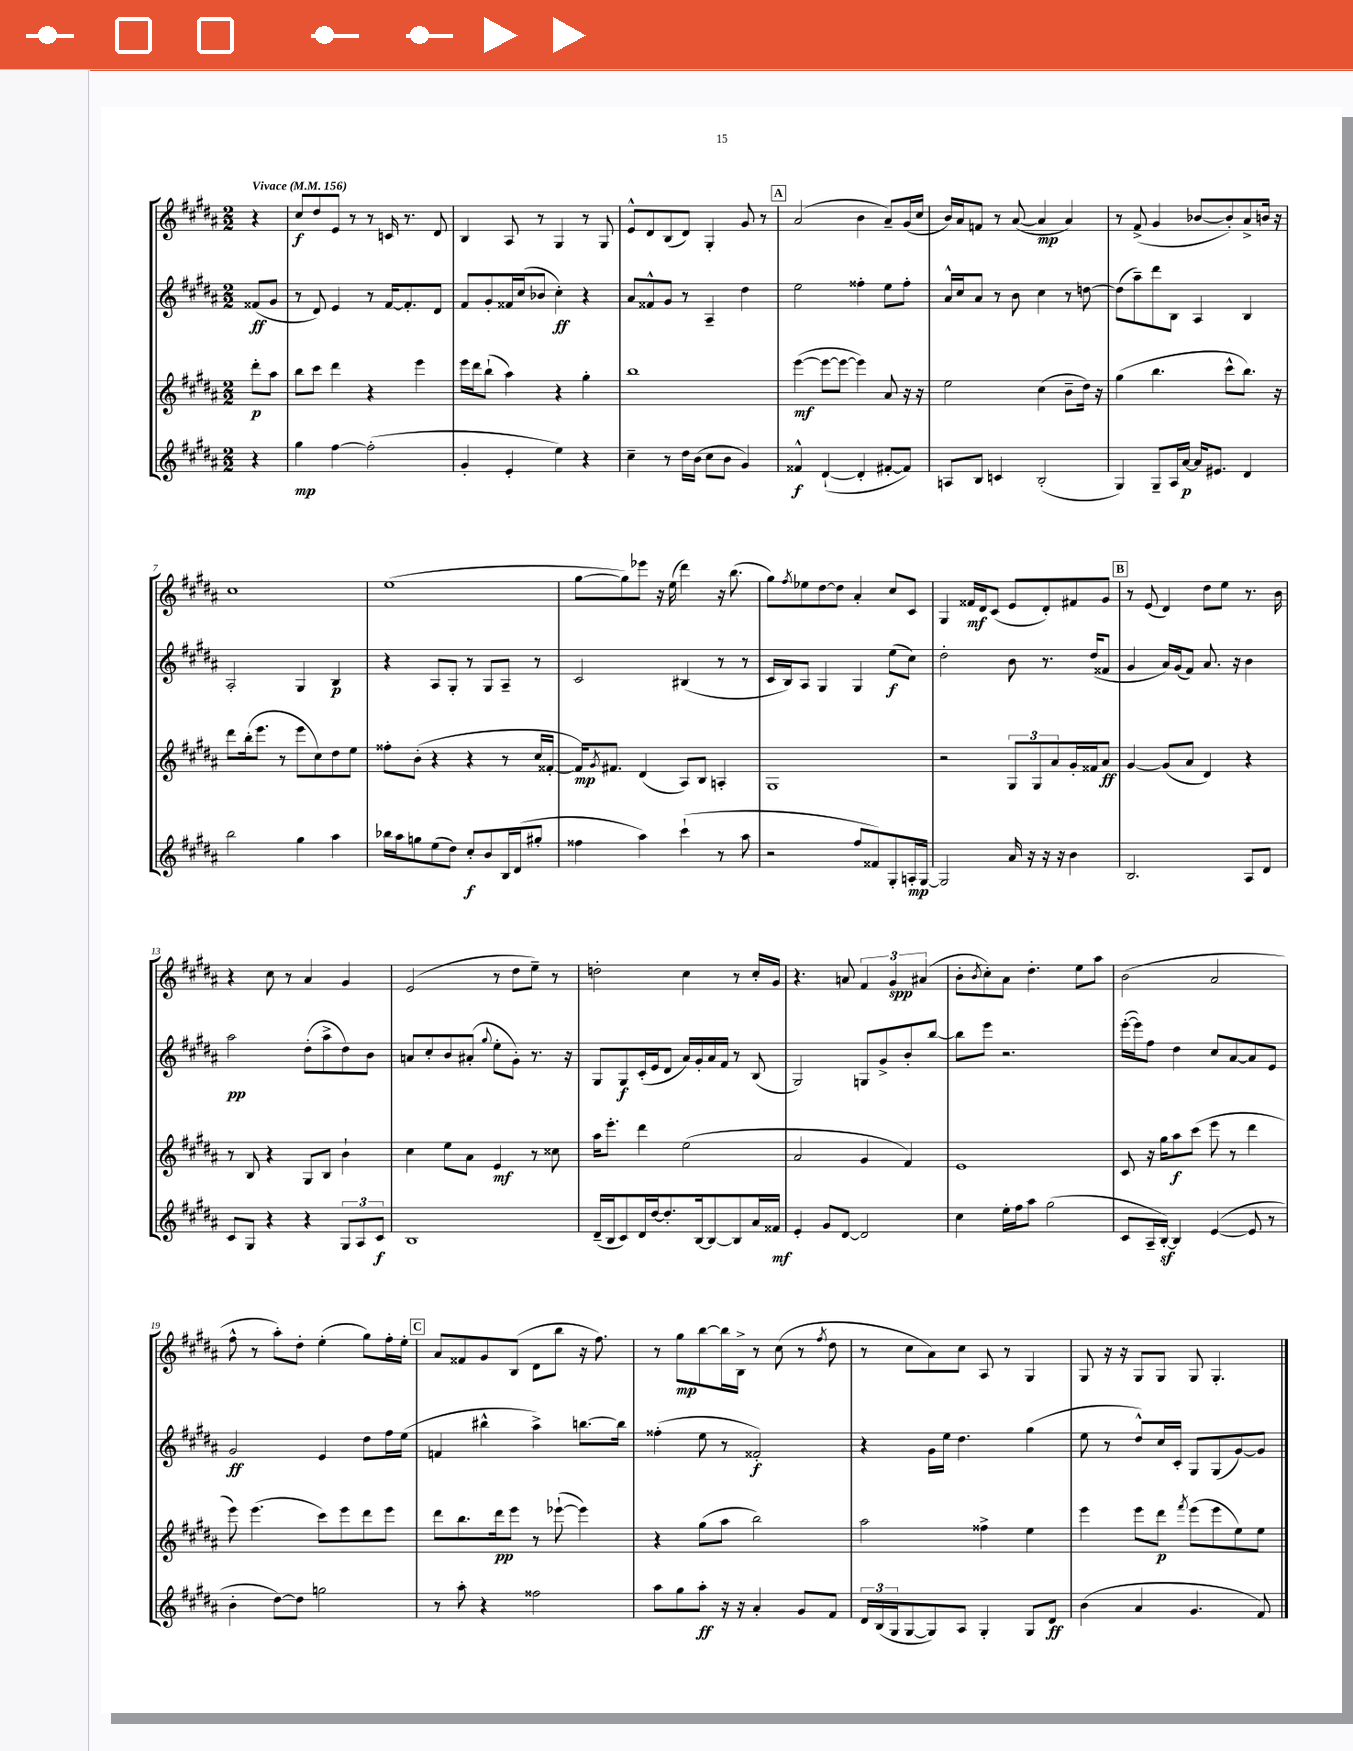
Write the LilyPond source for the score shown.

<<
\new StaffGroup <<
\new Staff = "s0" {
    \clef treble \key b \major \numericTimeSignature \time 2/2 \partial 4 \tempo "Vivace" 4 = 156
    r4 |
    cis''8\f dis''8 e'8 r8 r8 c'16 r8. dis'8 |
    b4 ais8 r8 gis4 r8 gis8 |
    e'8-^ dis'8 b8( dis'8) gis4-. gis'8 r8 |
    \mark \markup { \box "A" } ais'2( b'4 ais'8--) gis'16( cis''16 |
    b'16) ais'16 f'8 r8 ais'8~( ais'4\mp ais'4) |
    r8 fis'8->( gis'4 bes'8~ bes'8-.) ais'8-> b'16 r16 |
    cis''1 |
    e''1( |
    gis''8~ gis''8) ees'''8 r16 e''16( dis'''4) r16 b''8.( |
    gis''8) \acciaccatura { fis''8 } ees''8 dis''8~ dis''8 ais'4-. cis''8 cis'8 |
    gis4 fisis'16\mf dis'16 cis'8( e'8 dis'8-.) fis'8 gis'8 |
    \mark \markup { \box "B" } r8 e'8( dis'4) dis''8 e''8 r8. b'16 |
    r4 cis''8 r8 ais'4 gis'4 |
    e'2( r8 dis''8 e''8--) r8 |
    d''2-. cis''4 r8 cis''16-. gis'16 |
    r4. a'8 \tuplet 3/2 { fis'4 gis'4\spp ais'4( } |
    b'8-. \acciaccatura { b'8 } cis''8-.) ais'8 dis''4.-. e''8 ais''8 |
    b'2( ais'2 |
    fis''8-^ r8 ais''8-.) dis''8-. e''4-.( gis''8) fis''16-. e''16-. |
    \mark \markup { \box "C" } ais'8 fisis'8 gis'8 b8( dis'8 b''8 r16 fis''8.) |
    r8 gis''8\mp b''8~ b''16 b16-> r8 cis''8( r8 \acciaccatura { fis''8 } dis''8 |
    r8 cis''8 ais'8) cis''8 ais8 r8 gis4 |
    gis8 r16 r16 gis8 gis8 gis8 gis4.-. \bar "|." |
}
\new Staff = "s1" {
    \clef treble \key b \major \numericTimeSignature \time 2/2 \partial 4
    fisis'8\ff( gis'8 |
    r8 dis'8) e'4 r8 fis'16~ fis'8.-. dis'8 |
    fis'8 gis'8-. fisis'16 cis''16( bes'8 cis''4-.\ff) r4 |
    ais'8 fisis'8-^ gis'8 r8 ais4-- dis''4 |
    \mark \markup { \box "A" } e''2 fisis''4-. e''8 fisis''8-. |
    ais'16-^ cis''16 ais'8 r8 b'8 cis''4 r8 d''8~ |
    d''8( ais''8--) dis'''8 b8 ais4 b4 |
    ais2-. gis4 b4\p |
    r4 ais8 gis8-. r8 gis8 ais8-- r8 |
    cis'2 bis4( r8 r8 |
    cis'16 b16) ais8 gis4 gis4 e''8\f( cis''8) |
    dis''2-. b'8 r8. dis''16( fisis'8 |
    \mark \markup { \box "B" } gis'4 ais'16) gis'16( fis'8) ais'8. r16 b'4 |
    ais''2\pp dis''8-.( ais''8-> dis''8) b'8 |
    a'8 cis''8-. b'8 ais'8-.( \appoggiatura { gis''8 } e''8-. gis'8-.) r8. r16 |
    gis8 gis8\f cis'16-.( e'16 dis'8 ais'16) gis'16-. ais'16 fis'16 r8 b8( |
    gis2) g8 gis'8-> b'8-. b''8~ |
    b''8 e'''8 r2. |
    e'''16~-.( e'''16) fis''8 dis''4 cis''8 ais'8~ ais'8 e'8 |
    gis'2\ff e'4 dis''8 fis''16 e''16( |
    \mark \markup { \box "C" } f'4 bis''4-^ ais''4->) b''8.~ b''16 |
    fisis''4-.( e''8 r8 fisis'2-.\f) |
    r4 gis'16 e''16 dis''4. gis''4( |
    e''8 r8 dis''8-^) cis''16 cis'16-. gis8 gis8( gis'8~) gis'8 \bar "|." |
}
\new Staff = "s2" {
    \clef treble \key b \major \numericTimeSignature \time 2/2 \partial 4
    dis'''8-.\p ais''8 |
    b''8 cis'''8 dis'''4 r4 e'''4 |
    e'''16 dis'''16 b''8-!( ais''4) r4 gis''4-. |
    b''1 |
    \mark \markup { \box "A" } e'''4~\mf( e'''8~ e'''8~ e'''4) ais'8 r16 r16 |
    e''2 cis''4( b'8-- dis''16) r16 |
    gis''4( b''4. cis'''8-^ b''8.) r16 |
    dis'''8 b''16-.( e'''8. r8 e'''8 cis''8) dis''8 e''8 |
    fisis''8-. b'8-.( r4 r4 r8 cis''16 fisis'16~-. |
    fisis'16\mp) \acciaccatura { gis'8 } fis'8. dis'4( ais8) b8 a4-. |
    gis1 |
    r2 \tuplet 3/2 { gis8 gis8 ais'8 } gis'16-. fisis'16 ais'8\ff |
    \mark \markup { \box "B" } gis'4~ gis'8( ais'8 dis'4) r4 |
    r8 b8 r4 gis8 b8 b'4-! |
    cis''4 e''8 ais'8 e'4\mf r8 cisis''8 |
    ais''16 e'''8.-. dis'''4 e''2( |
    ais'2 gis'4 fis'4) |
    e'1 |
    cis'8 r16 gis''16 ais''8\f cis'''8( e'''8 r8 dis'''4 |
    e'''8) e'''4.( cis'''8) e'''8 dis'''8 e'''8 |
    \mark \markup { \box "C" } dis'''8 b''8. dis'''16\pp e'''8 r8 ees'''8~-!( ees'''4) |
    r4 gis''8( ais''8 b''2) |
    ais''2 fisis''4-> e''4 |
    e'''4 e'''8 dis'''8\p \acciaccatura { fis'''8 } e'''8( e'''8 e''8) e''8 \bar "|." |
}
\new Staff = "s3" {
    \clef treble \key b \major \numericTimeSignature \time 2/2 \partial 4
    r4 |
    gis''4\mp fis''4~ fis''2-.( |
    gis'4-. e'4-. e''4) r4 |
    cis''4-- r8 dis''16 b'16( cis''8 b'8 gis'4) |
    \mark \markup { \box "A" } fisis'4-^\f dis'4~-!( dis'4-. fis'8~-. fis'8) |
    a8 b8 c'4 b2-.( |
    gis4) gis8-- ais16 ais'16~\p ais'16 eis'8. dis'4 |
    b''2 gis''4 ais''4 |
    bes''16 ais''16 g''8 e''8( dis''8) cis''8-.\f b'8 b16 dis'16( gis''8-. |
    fisis''4 ais''4) cis'''4-!( r8 ais''8 |
    r2 fis''8 fisis'8) gis8-. a16-.\mp gis16~ |
    gis2 ais'16 r16 r16 r16 b'4 |
    \mark \markup { \box "B" } b2. ais8 dis'8 |
    cis'8 gis8 r4 r4 \tuplet 3/2 { gis8 ais8 cis'8\f } |
    b1 |
    dis'16--( b16 cis'8) dis'16 dis''16~ dis''8.-. b16~ b8~ b8 ais'16 fisis'16\mf |
    e'4-. gis'8 dis'8~ dis'2 |
    cis''4 e''16-. fis''16 ais''8 gis''2( |
    cis'8 ais16-- b16~-.\sf) b4 e'4~( e'8 r8 |
    b'4-. dis''8~) dis''8 g''2 |
    \mark \markup { \box "C" } r8 ais''8-. r4 fisis''2 |
    ais''8 gis''8 ais''8-.\ff r16 r16 ais'4-. gis'8 fis'8 |
    \tuplet 3/2 { dis'16 b16( gis16 } gis8~ gis8) ais8 gis4-. gis8 dis'8\ff |
    b'4( ais'4 gis'4. fis'8) \bar "|." |
}
>>
>>
